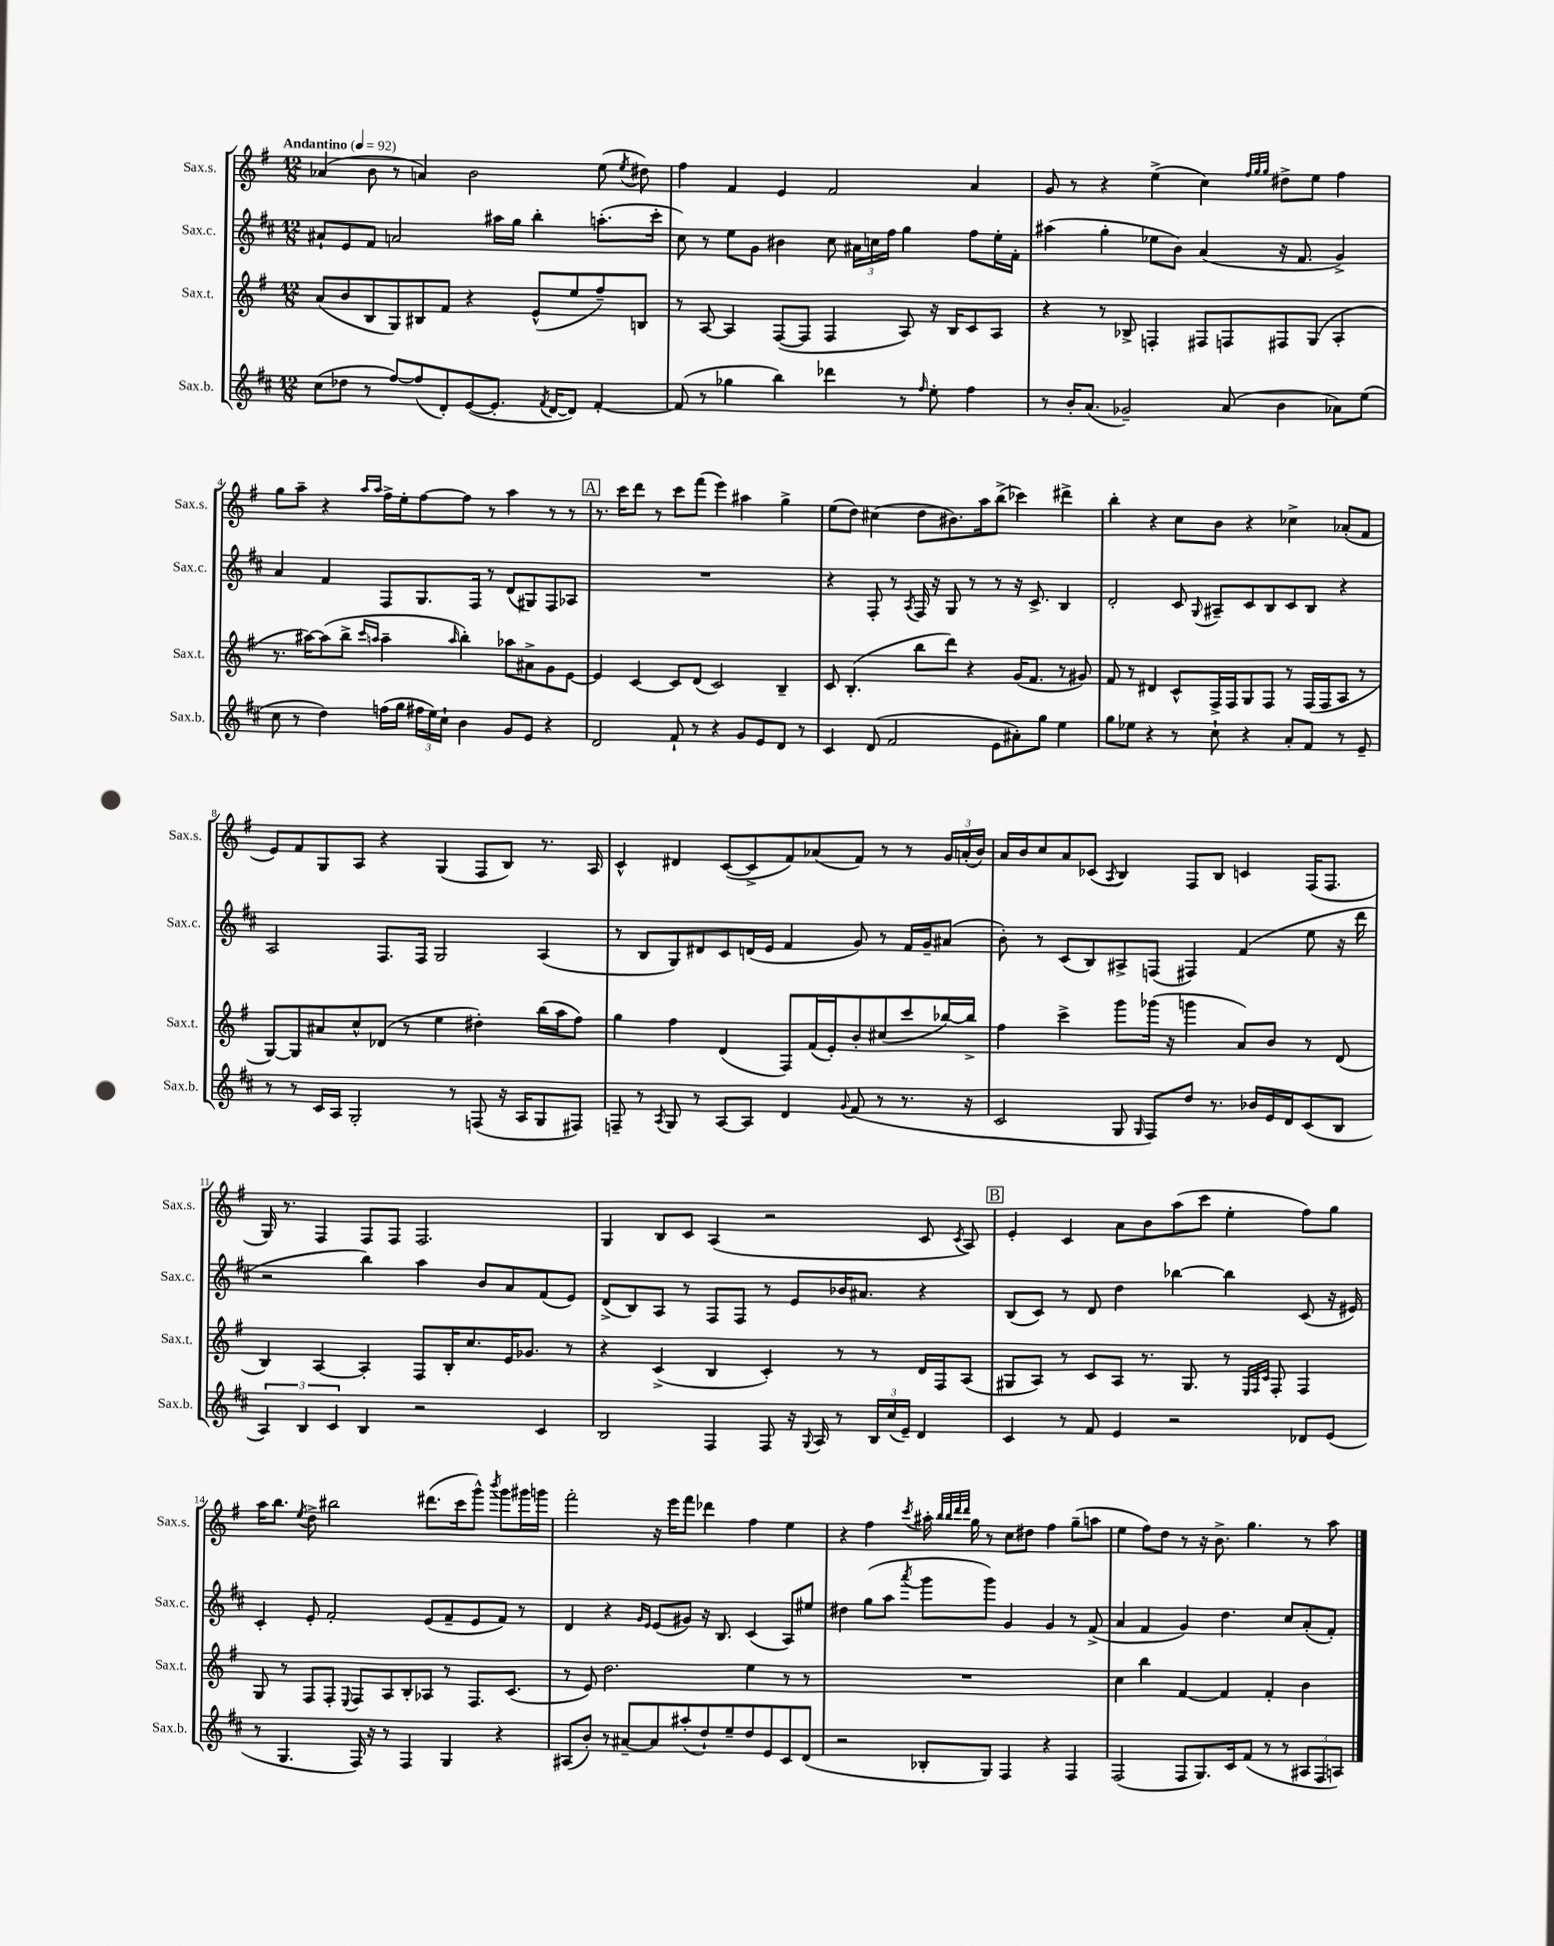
<<
\new StaffGroup <<
\new Staff = "s0" \with { instrumentName = "Sax.s." shortInstrumentName = "Sax.s." } {
    \clef treble \key g \major \numericTimeSignature \time 12/8 \tempo "Andantino" 4 = 92
    \autoBeamOff aes'4( b'8 r8 a'4) b'2 e''8( \acciaccatura { e''8 } dis''8) |
    fis''4 fis'4 e'4 fis'2 a'4 |
    g'8 r8 r4 e''4->( c''4) \grace { fis''32[ g''32 g''32] } dis''8[-> e''8] fis''4 |
    g''8[ a''8]-- r4 \grace { a''16[ a''16] } fis''16[-> e''16-. fis''8~ fis''8] r8 a''4 r8 r8 |
    \mark \markup { \box "A" } r8. c'''16[ d'''8] r8 c'''8[ fis'''8]( e'''4) ais''4 g''4-> |
    e''8[( d''8]) cis''4( d''8[ bis'8.) a''16 b''8]->( ces'''4) dis'''4-> |
    b''4-. r4 c''8[ b'8] r4 ces''4-> aes'8[-.( fis'8] |
    e'8[) fis'8 g8 a8] r4 g4( fis8[ b8]) r8. a16 |
    c'4-^ dis'4 c'8[~( c'8-> fis'8) aes'8( fis'8]) r8 r8 \tuplet 3/2 { g'16[ a'16-.( b'16]) } |
    a'16[ b'16 c''8 a'8 ces'8]( \acciaccatura { a8 } b4) fis8[ b8] c'4 fis16[( fis8.] |
    g16) r8. fis4 fis8[ fis8] fis2. |
    g4 b8[ c'8] a4( r2 c'8 \acciaccatura { c'8 } a8) |
    \mark \markup { \box "B" } e'4-. c'4 a'8[ b'8 a''8( c'''8] e''4-. fis''8[) g''8] |
    a''16[ b''8.] \acciaccatura { e''8 } d''8-> bis''2 dis'''8.[( c'''16 g'''8]-^) \acciaccatura { b'''8 } g'''8[ gis'''16 g'''16] |
    fis'''2-. r16 e'''16[ fis'''8] des'''4 fis''4 e''4 |
    r4 fis''4 \acciaccatura { c'''8 } ais''16-. \grace { b''32[ b''32 d'''32 d'''32] } g''16 r8 c''8[ dis''8] fis''4 g''8[--( a''8] |
    e''4 fis''8[) d''8] r8 r16 b'8.-> g''4. r8 a''8 \bar "|." |
}
\new Staff = "s1" \with { instrumentName = "Sax.c." shortInstrumentName = "Sax.c." } {
    \clef treble \key d \major \numericTimeSignature \time 12/8
    \autoBeamOff ais'8[-! e'8 fis'8] a'2 ais''16[ g''16] b''4-. a''8.[-.( cis'''16]-. |
    cis''8) r8 e''8[ g'8] bis'4 cis''8 \tuplet 3/2 { ais'16[ c''16 fis''16] } g''4 fis''8[ e''16-. fis'16]-. |
    ais''4( g''4-. ees''8[ b'8]) a'4( r16 fis'8. g'4->) |
    a'4 fis'4 fis8[ g8. fis16] r8 d'8[( gis8) fis8 aes8] |
    \mark \markup { \box "A" } R1. |
    r4 fis8-. r8 \acciaccatura { a8 } fis16 r16 g8 r8 r8 r16 cis'8.-> b4 |
    d'2-. cis'8 \appoggiatura { g8 } ais8[-- cis'8 b8 cis'8 b8] r4 |
    a2 fis8.[ fis16] g2 a4( |
    r8 b8[ g8) dis'8 cis'8 d'16( e'16] fis'4 g'8) r8 fis'16[ g'16-- ais'8]( |
    b'8-.) r8 cis'8[( b8) ais8-> f8]( fis4) fis'4( e''8 r16 d'''16 |
    r2 b''4) a''4 b'8[ a'8 fis'8( e'8]) |
    d'8[->( b8) a8] r8 fis8[ fis8] r8 e'8[ bes'16 ais'8.] r4 |
    \mark \markup { \box "B" } b8[( cis'8]) r8 d'8 d''4 bes''4~ bes''4 cis'8( r16 eis'16) |
    cis'4-. e'8-. fis'2-. e'8[( fis'8-- e'8 fis'8]) r8 |
    d'4 r4 \grace { g'16[ e'16] } e'8[( gis'8]) r16 b8. cis'4( a8[) eis''8] |
    dis''4 g''8[( a''8] \acciaccatura { a'''8 } g'''8[ g'''8]) g'4 g'4 r8 fis'8->( |
    a'4 fis'4 g'4) d''4. cis''8[ a'8-.( fis'8]-.) \bar "|." |
}
\new Staff = "s2" \with { instrumentName = "Sax.t." shortInstrumentName = "Sax.t." } {
    \clef treble \key g \major \numericTimeSignature \time 12/8
    \autoBeamOff a'8[( b'8 b8 g8) bis8 fis'8] r4 e'8[-^( e''8 fis''8--) b8] |
    r8 a8~ a4 fis8[~( fis8] fis4 a8) r16 b16[ c'8 a8] |
    r4 r8 bes8-> f4-. fis8[ f8 fis8 g8]( a4-. |
    r8. ais''16[~) ais''8( b''8]-> \grace { c'''16[ a''16] } a''4-- \grace { a''16 } b''4-.) aes''8[ ais'8-> g'8 e'8]~ |
    \mark \markup { \box "A" } e'4 c'4~ c'8[ d'8]( c'2) b4-- |
    c'8 b4.-.( b''8[ d'''8]) r4 g'16[( fis'8.] r8 gis'8) |
    fis'8 r8 dis'4 c'8[-^ fis16-> fis16 g8 fis8] r8 fis16[( fis16 a8] r8 |
    g8[~) g8 ais'8 c''8-^ des'8]( r8 e''4 dis''4-.) b''16[( a''16 fis''8]) |
    g''4 fis''4 d'4( fis8[) fis'16( e'16-.) b'8-. cis''8( c'''8 bes''16~) bes''16]-> |
    fis''4 c'''4-> g'''8[ ges'''16]( r16 g'''4 a'8[) b'8] r8 d'8( |
    b4) a4~ a4-. fis8[ b16-. c''8. e'16 ges'8.] r8 |
    r4 c'4->( b4 c'4-.) r8 r8 d'16[ fis16 a8]( |
    \mark \markup { \box "B" } gis8[ a8]) r8 c'8[ a8] r8. gis8. r8 \grace { e32[ fis32 c'32] } fis8-. fis4 |
    g8 r8 fis8[ fis8]-. \appoggiatura { e8 } fis8[ a8 b8-. aes8] r8 fis8.[ c'8.]( |
    r8 e'8) d''2. e''4 r8 r8 |
    R1. |
    c''4 b''4 fis'4~ fis'4 fis'4-. b'4 \bar "|." |
}
\new Staff = "s3" \with { instrumentName = "Sax.b." shortInstrumentName = "Sax.b." } {
    \clef treble \key d \major \numericTimeSignature \time 12/8
    \autoBeamOff cis''8[( des''8] r8 fis''8[~) fis''8( d'8-.) e'8~( e'8.]-. \acciaccatura { fis'8 } d'16[~ d'8]) fis'4~-. |
    fis'8( r8 ges''4 b''4) des'''4 r8 \grace { fis''16 } e''8-. fis''4 |
    r8 b'16[-. a'8.]( ges'2--) a'8( b'4 aes'8[) e''8]( |
    cis''8 r8 d''4) f''16[( g''16] \tuplet 3/2 { fis''16[ e''16) cis''16]-! } b'4 g'8[ e'8] r4 |
    \mark \markup { \box "A" } d'2 fis'8-! r8 r4 g'8[ e'8 d'8] r8 |
    cis'4 d'8( fis'2 e'8[ ais'8-.) g''8] e''4 |
    g''8[ ees''8] r4 r8 cis''8-! r4 a'8[-. fis'8] r8 e'8-- |
    r8 r8 cis'16[ a16] g2-. r8 f8( r16 a16[ g8 fis8]) |
    f8-- r8 \acciaccatura { a8 } g8 r8 a8[~ a8] d'4 \appoggiatura { g'8 } fis'8( r8 r8. r16 |
    cis'2 g8 \grace { g16 } fis8[) d''8] r8. bes'16[ e'16 d'16 cis'8( b8] |
    \tuplet 3/2 { a4) b4 cis'4 } b4 r2 cis'4 |
    b2 fis4 fis8 r16 \appoggiatura { g8 } a16 r8 \tuplet 3/2 { b16[ cis''16( e'16]--) } d'4 |
    \mark \markup { \box "B" } cis'4 r8 fis'8 e'4 r2 des'8[ e'8]( |
    r8 g4. fis16) r16 r8 fis4 g4 r4 |
    ais8[( b'8]-.) r8 ais'8[~-- ais'8 ais''8-.( d''8-!) e''8-- d''8 e'8 cis'8 d'8]( |
    r2 bes8[-. g8]) fis4 r4 fis4 |
    fis2( fis8[ g8.) cis'16 fis'8]( r8 r8 \tuplet 3/2 { ais8[ fis8 a8]) } \bar "|." |
}
>>
>>
